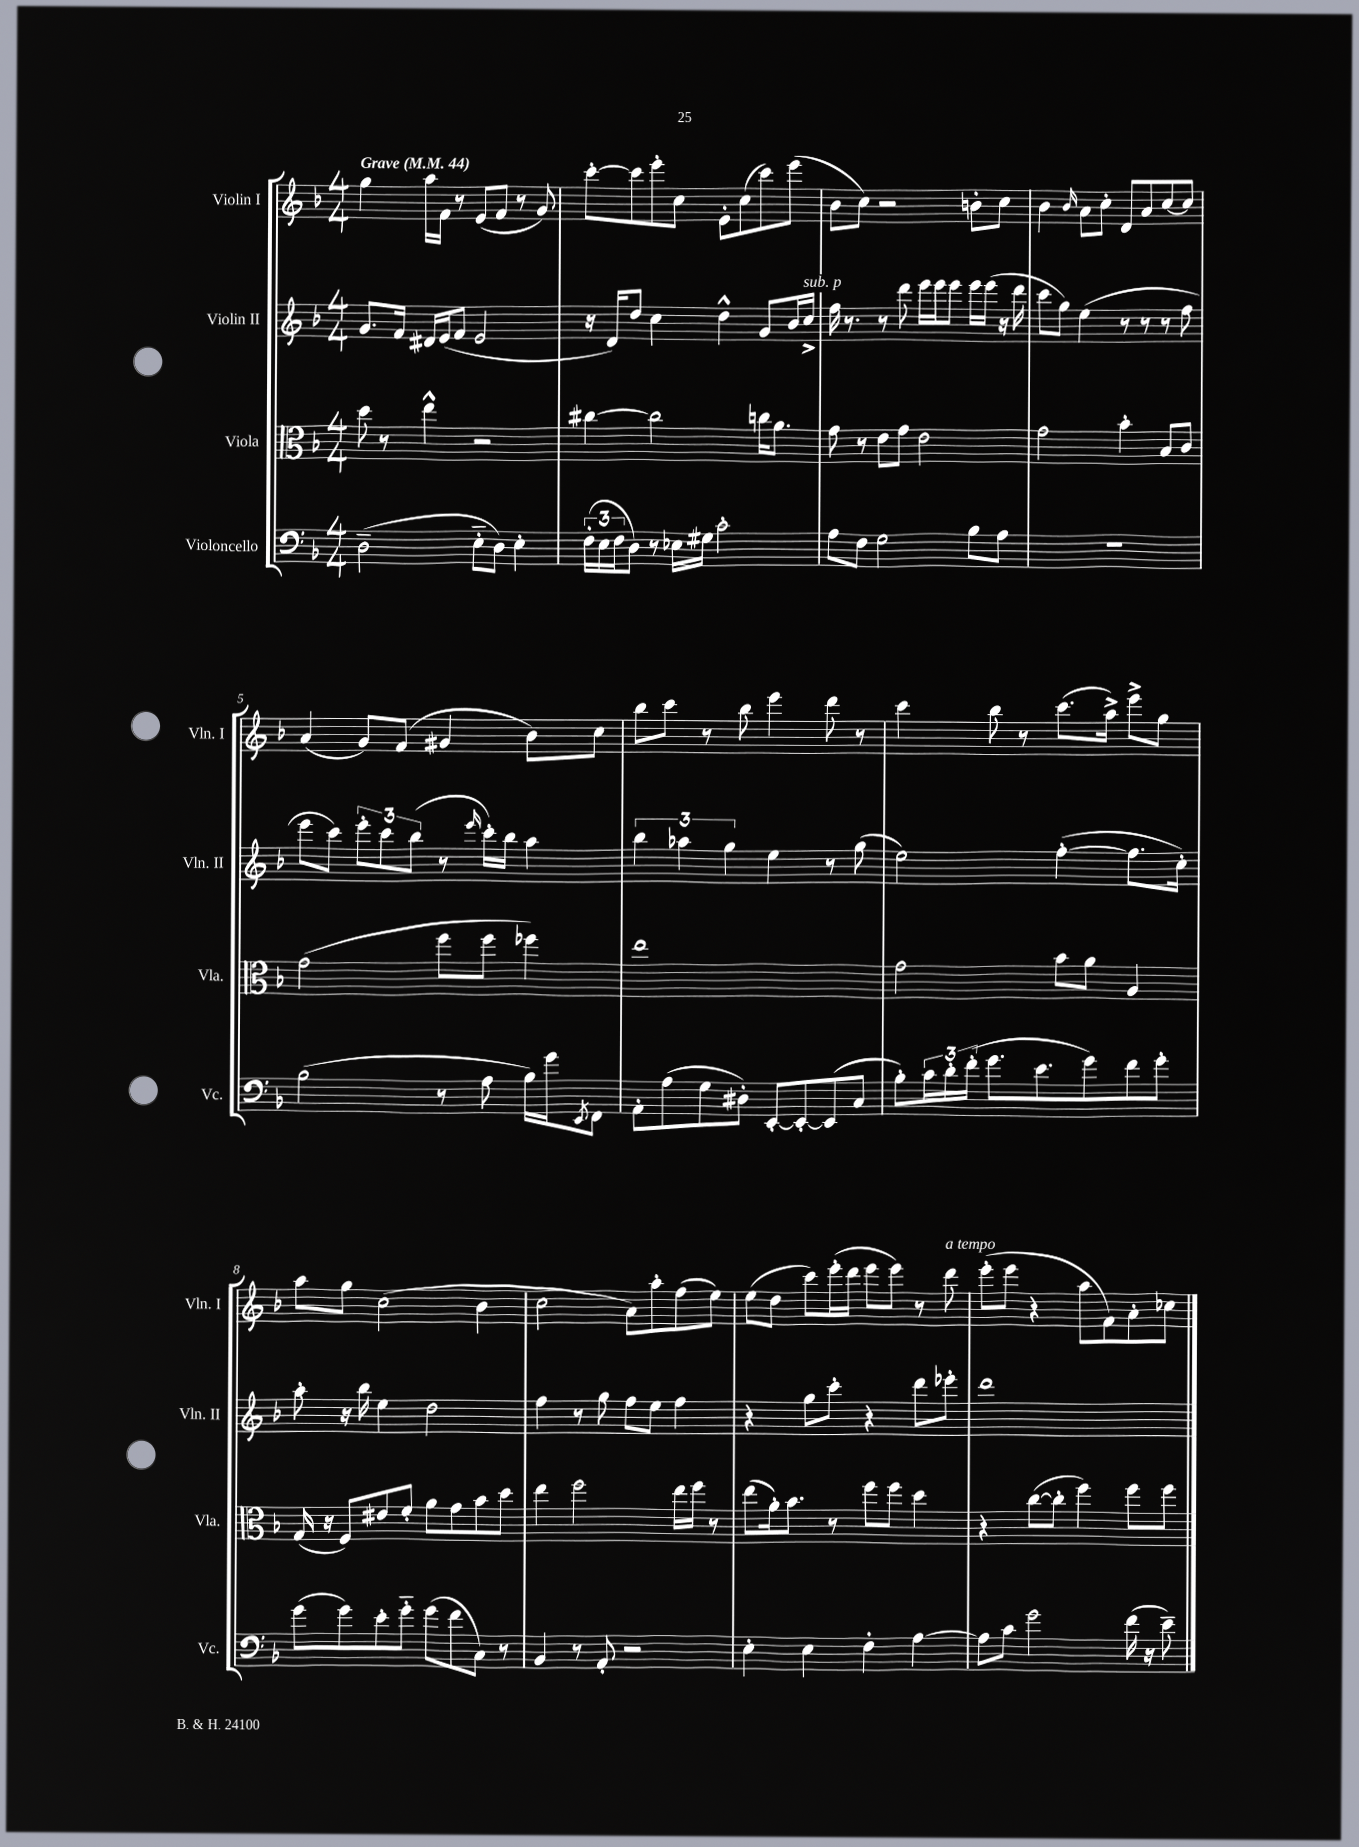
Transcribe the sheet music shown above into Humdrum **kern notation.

**kern	**kern	**kern	**kern
*part4	*part3	*part2	*part1
*staff4	*staff3	*staff2	*staff1
*I"Violoncello	*I"Viola	*I"Violin II	*I"Violin I
*I'Vc.	*I'Vla.	*I'Vln. II	*I'Vln. I
*clefF4	*clefC3	*clefG2	*clefG2
*k[b-]	*k[b-]	*k[b-]	*k[b-]
*M4/4	*M4/4	*M4/4	*M4/4
*MM44	*MM44	*MM44	*MM44
=1	=1	=1	=1
!	!	!	!LO:TX:a:B:t=Grave
(2D~\	8dd\	8.g/L	4gg\
.	8r	.	.
.	.	16f/Jk	.
.	4ee^^\	16d#X/LL	16aa\LL
.	.	(16e/J	16f\JJ
.	.	8f/J	8r
8E\L	2r	2e/	(8e/L
8D\J)	.	.	8f/J
4E'\	.	.	8r
.	.	.	8g/)
=2	=2	=2	=2
(24F'\LL	[4cc#X\	16r	[8ccc'\L
24E\	.	.	.
.	.	16d/KL)	.
24F\J	.	.	.
8D\J)	.	8dd/J	8ccc\]
8r	2cc#\]	4cc\	8eee'\
16E-X\LL	.	.	8cc\J
16G#X\JJ	.	.	.
2c'\	.	4dd^^\	8e'\L
.	.	.	(8cc\
.	16ccn\KL	8g/L	8ccc\)
.	8.a\J	.	.
.	.	16b-/L	(8eee\J
!	!	!LO:TX:a:i:t=sub. p	!
.	.	16cc^/JJ	.
=3	=3	=3	=3
8A\L	8g\	16ff\	8b-\L
.	.	8.r	.
8F\J	8r	.	8cc\J)
2G\	8e\L	8r	2r
.	8g\J	8ddd\	.
.	2e\	16eee\LL	.
.	.	16eee\J	.
.	.	8eee\J	.
8B-\L	.	16eee\LL	8bn'\L
.	.	(16eee\JJ	.
8A\J	.	16r	8cc\J
.	.	16ddd\	.
=4	=4	=4	=4
1r	2g\	8ccc\L	4b-\
.	.	8gg\J)	.
.	.	.	16qqb-/
.	.	(4ee\	8a\L
.	.	.	8cc'\J
.	4b-'\	8r	8d/L
.	.	8r	8a/
.	8B-/L	8r	[8cc/
.	8c/J	8ff\	8cc/J]
!!LO:LB:g=z
=5	=5	=5	=5
(2B-\	(2g\	8eee\L	(4a/
.	.	8ccc\J)	.
.	.	12eee'\L	8g/L)
.	.	12ccc\	.
.	.	.	(8f/J
.	.	(12bb-\J	.
8r	8ff\L	8r	4g#X/
.	.	16qqeee/	.
8A\	8ff\J	16ccc'\LL)	.
.	.	16bb-\JJ	.
16B-\LL)	4ff-X\)	4aa\	8b-\L)
16g\J	.	.	.
8qEE/	.	.	.
8FF\J	.	.	8cc\J
=6	=6	=6	=6
8AA'\L	1ee	6bb-\	8bb-\L
(8A\	.	.	8ccc\J
.	.	6aa-X\	.
8G\	.	.	8r
.	.	6gg\	.
8D#X'\J)	.	.	8bb-\
[8EE'/L	.	4ee\	4eee\
8EE'/_	.	.	.
(8EE/]	.	8r	8ddd\
8C/J	.	(8gg\	8r
=7	=7	=7	=7
8B-'\L)	2g\	2ee\)	4ccc\
24c\L	.	.	.
24d'\	.	.	.
(24f'\JJ	.	.	.
8.g\L	.	.	8bb-\
.	.	.	8r
8.e\	.	.	.
.	8b-\L	([4ff'\	(8.ccc\L
8g\)	8a\J	.	.
.	.	.	16aa^\Jk)
8f\	4A/	8.ff\L]	8eee^\L
8g'\J	.	.	8gg\J
.	.	16cc'\Jk)	.
!!LO:LB:g=z
=8	=8	=8	=8
(8g\L	(16G/	8aa'\	8aa\L
.	16r	.	.
8g\)	8F/L)	16r	8gg\J
.	.	16bb-\	.
8e'\	8e#X/	4ee\	(2cc\
8g\J	8f'/J	.	.
(8g\L	8a\L	2dd\	.
8f\	8g\	.	.
8C\J)	8b-\	.	4b-\
8r	8dd\J	.	.
=9	=9	=9	=9
4BB-/	4ee\	4ff\	2cc\
8r	2ff\	8r	.
8AA'/	.	8gg\	.
2r	.	8ff\L	8a\L)
.	.	8ee\J	8aa'\
.	16ee\LL	4ff\	(8ff\
.	16ff\JJ	.	.
.	8r	.	8ee\J)
=10	=10	=10	=10
4E'\	(8ee\L	4r	(8ee\L
.	16a'\k)	.	8dd\J
.	8.b-\J	.	.
4E\	.	8gg\L	8ccc\L)
.	8r	8ccc'\J	(16eee'\L
.	.	.	16ddd\JJ
4F'\	8ff\L	4r	8eee\L
.	8ff\J	.	8eee\J)
[4A\	4dd\	8ddd\L	8r
!	!	!	!LO:TX:a:i:t=a tempo
.	.	8eee-X'\J	8ddd\
=11	=11	=11	=11
8A\L]	4r	1ddd	(8eee'\L
8c\J	.	.	8eee\J
2g\	([8cc\L	.	4r
.	8cc'\J]	.	.
.	4ff\)	.	8aa\L
.	.	.	8f\)
(16f\	8ff\L	.	8a'\
16r	.	.	.
8e~\)	8ff\J	.	8cc-X\J
==	==	==	==
*-	*-	*-	*-
